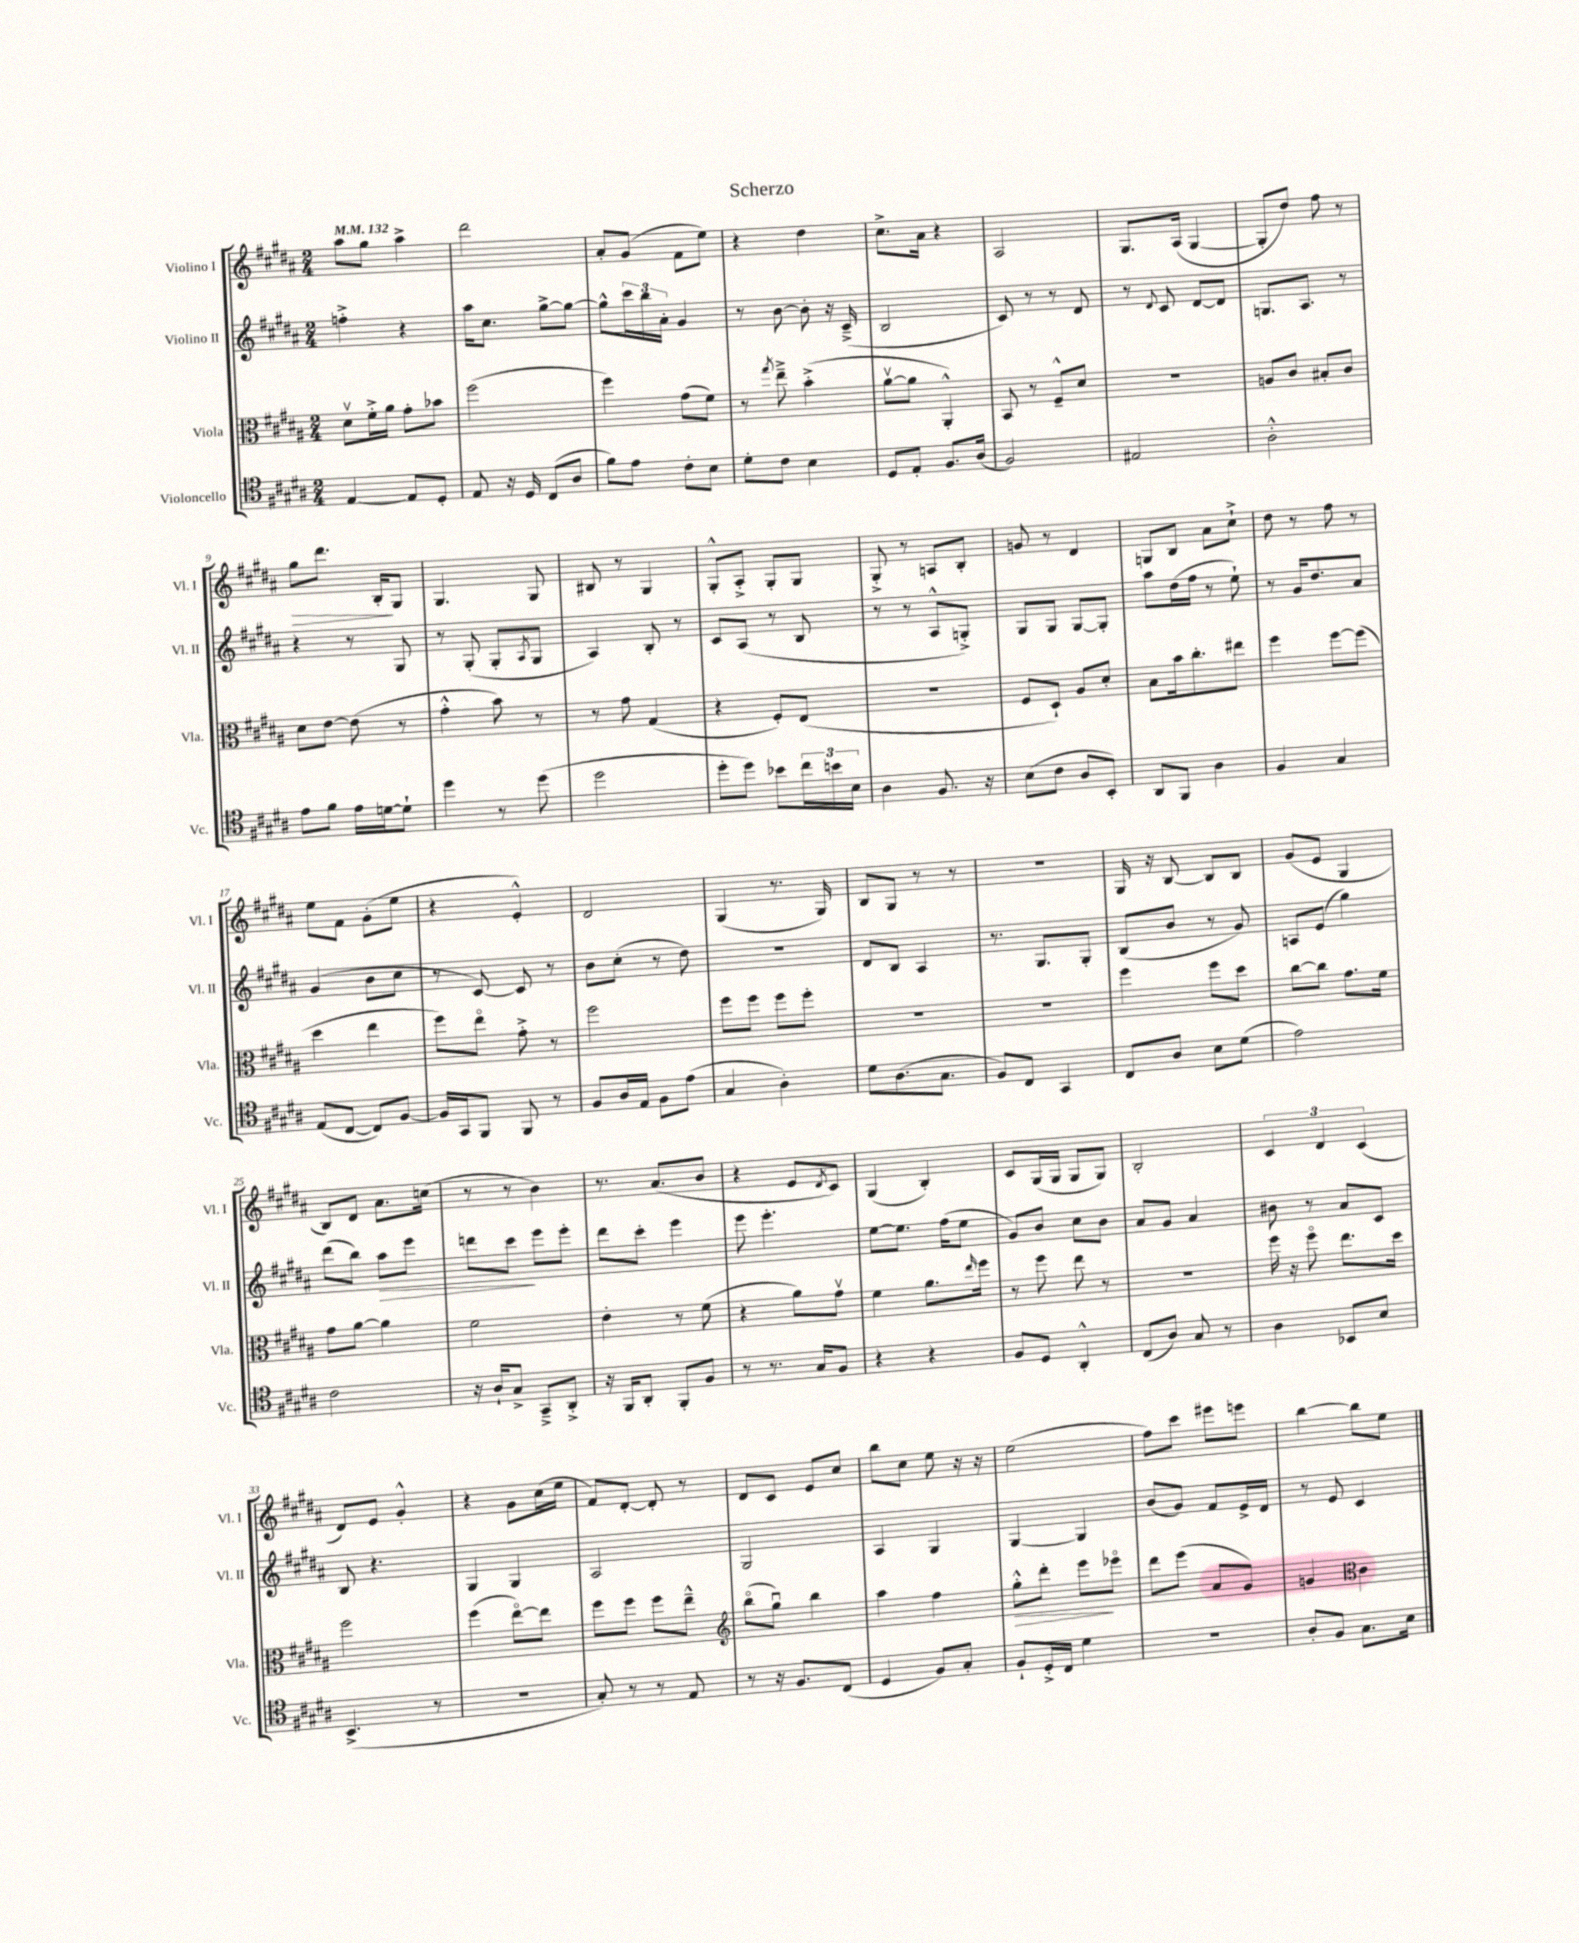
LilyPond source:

\header { title = "Scherzo" }
<<
\new StaffGroup <<
\new Staff = "s0" \with { instrumentName = "Violino I" shortInstrumentName = "Vl. I" } {
    \clef treble \key b \major \numericTimeSignature \time 2/4 \tempo 4 = 132
    ais''8 gis''8 ais''4-> |
    dis'''2 |
    ais'8-. gis'8( fis'8 e''8) |
    r4 dis''4 |
    cis''8.-> ais'16 r4 |
    ais2 |
    gis8. ais16( gis4~ |
    gis8-. dis''8) fis''8 r8 |
    gis''8\> dis'''8. b16-.\! gis8 |
    gis4. gis8 |
    bis8 r8 gis4 |
    gis8-.-^ ais8-.-> gis8-. gis8 |
    gis8-.-> r8 a8 b8-. |
    g'8 r8 dis'4 |
    g8 b8 ais'8 cis''8-!-> |
    dis''8 r8 fis''8 r8 |
    e''8 fis'8 gis'8-.( e''8 |
    r4 e'4-.-^) |
    dis'2 |
    gis4( r8. gis16) |
    b8 gis8 r8 r8 |
    R2 |
    gis16 r16 b8~ b8 b8 |
    gis'8( e'8 gis4 |
    b8) dis'8 ais'8. c''16( |
    r8 r8 b'4) |
    r8. ais'8.( b'8 |
    r4 e'8 \acciaccatura { dis'8 } cis'8) |
    gis4( b4-.) |
    cis'8 gis16( gis16 gis8 gis8) |
    b2-. |
    \tuplet 3/2 { cis'4 dis'4 cis'4( } |
    dis'8) e'8 gis'4-.-^ |
    r4 gis'8 cis''16( e''16 |
    fis'8) dis'8~-. dis'8-. r8 |
    dis'8 cis'8 e'8 cis''8 |
    b''8 cis''8 e''8 r16 r16 |
    e''2( |
    fis''8) cis'''8 eis'''8 e'''8 |
    b''4~ b''8 e''8 \bar "|." |
}
\new Staff = "s1" \with { instrumentName = "Violino II" shortInstrumentName = "Vl. II" } {
    \clef treble \key b \major \numericTimeSignature \time 2/4
    f''4-.-> r4 |
    ais''16 cis''8. gis''8~-> gis''8~ |
    gis''8-^ \tuplet 3/2 { cis'''16 b''16 ais'16-. } gis'4 |
    r8 b'8~ b'8-. r16 cis'16--->( |
    b2 |
    cis'8) r8 r8 dis'8 |
    r8 \appoggiatura { dis'8 } cis'8 dis'8~ dis'8 |
    g8. ais8. r8 |
    r4 r8 gis8 |
    r8 gis8-.( gis8-. \acciaccatura { ais8 } gis8 |
    ais4) b8-. r8 |
    cis'8 ais8( r8 b8 |
    r8 r8 ais8-^ g8-.->) |
    gis8 gis8 gis8~ gis8-. |
    ais''8 dis''16( fis''16 r8 e''8-!) |
    r8 gis'16 dis''8. ais'8 |
    gis'4( b'8 cis''8 |
    r8 cis'8~) cis'8 r8 |
    b'8 cis''8-.( r8 dis''8) |
    R2 |
    dis'8 b8 ais4 |
    r8. gis8. gis8-. |
    b8( b'8 r8 gis'8) |
    a8 e'8( gis''4) |
    dis'''8( b''8) ais''8\> e'''8 |
    d'''8 cis'''8\! e'''8 e'''8-. |
    dis'''8 cis'''8-. e'''4 |
    e'''8 e'''4.-. |
    e''8~ e''8. fis''16( e''8 |
    gis'8) b'8 cis''8 b'8 |
    ais'8 gis'8 ais'4 |
    bis'8 r8 ais'8 cis'8 |
    b8 r4. |
    gis4 gis4 |
    ais2 |
    gis2 |
    ais4 gis4 |
    gis4~ gis4 |
    b'8( gis'8) fis'8 e'16-> dis'16 |
    r8 e'8 cis'4 \bar "|." |
}
\new Staff = "s2" \with { instrumentName = "Viola" shortInstrumentName = "Vla." } {
    \clef alto \key b \major \numericTimeSignature \time 2/4
    dis'8\upbow fis'16-.-> ais'16 gis'8-. bes'8 |
    fis''2( |
    fis''4) gis'8( fis'8) |
    r8 \acciaccatura { gis''8 } e''8---> b'4-.->( |
    ais'8~\upbow ais'8 ais,4-.-^) |
    b,8 r8 fis8---^ dis'8 |
    R2 |
    a8 cis'8 bis8-. cis'8 |
    dis'8 e'8~ e'8( r8 |
    gis'4-.-^ b'8) r8 |
    r8 gis'8 gis4( |
    r4 fis8-.) e8( |
    r2 |
    fis8 dis8-!) ais8 dis'8-. |
    b8 b'16 cis''8.-. eis''8 |
    fis''4 fis''8~ fis''8( |
    dis''4 e''4 |
    fis''8) e''8\flageolet gis'8-.-> r8 |
    fis''2 |
    fis''8 fis''8 fis''8 fis''8-. |
    R2 |
    R2 |
    fis''4 fis''8 dis''8 |
    cis''8~ cis''8 gis'8. fis'16 |
    gis'8 ais'8~ ais'4 |
    fis'2 |
    e'4-. r8 fis'8( |
    r4 ais'8) gis'8\upbow |
    fis'4 ais'8. \grace { e''16 } fis''16 |
    r8 fis''8 e''8 r8 |
    R2 |
    fis''16 r16 fis''8\flageolet e''8. dis''16 |
    fis''2 |
    fis''4( e''8~\flageolet) e''8 |
    fis''8 fis''8 fis''8 e''8---^ |
    \clef treble b''8\flageolet( gis''8\downbow) b''4 |
    ais''4 fis''4 |
    gis''8-.-^\> dis'''8-. e'''8\! ees'''8\flageolet |
    dis'''8 e'''8( ais'8 gis'8) |
    g'4 \clef alto cis'4 \bar "|." |
}
\new Staff = "s3" \with { instrumentName = "Violoncello" shortInstrumentName = "Vc." } {
    \clef tenor \key b \major \numericTimeSignature \time 2/4
    e4~ e8 dis8-. |
    e8 r16 dis16 cis8( ais8 |
    fis'8) e'8 cis'8-. b8 |
    dis'8-. cis'8 b4 |
    dis8 e8-. fis8. ais16( |
    fis2) |
    eis2 |
    ais2-.-^ |
    e'8 fis'8 e'16 d'16~ d'8-! |
    dis''4 r8 dis''8( |
    dis''2 |
    dis''8-. dis''8) bes'8 \tuplet 3/2 { cis''16 b'16 b16 } |
    ais4 fis8. r16 |
    b8( cis'8 ais8 b,8-.) |
    ais,8 fis,8 ais4 |
    fis4 gis4 |
    e8( cis8~ cis8) fis8~ |
    fis16 gis,16 fis,8 fis,8 r8 |
    fis8 ais16 e16 fis8 e'8( |
    gis4 ais4-.) |
    dis'8 ais8.( gis8. |
    fis8) cis8 gis,4 |
    cis8 ais8 b8 dis'8( |
    e'2) |
    cis'2 |
    r16 ais16-! gis8-> gis,8---> ais,8-.-> |
    r16 fis,16 ais,8-. fis,8-. fis8 |
    r8 r8. gis16 fis8 |
    r4 r4 |
    fis8 dis8 ais,4-.-^ |
    cis8( ais8) gis8 r8 |
    ais4 bes,8 b8 |
    b,4.->( r8 |
    R2 |
    gis8-.) r8 r8 e8 |
    r8 r16 fis8. cis8( |
    dis4 fis8) gis8-. |
    fis8-! dis16-.-> cis16 dis'4 |
    r2 |
    ais8-. fis8 gis8. b16 \bar "|." |
}
>>
>>
